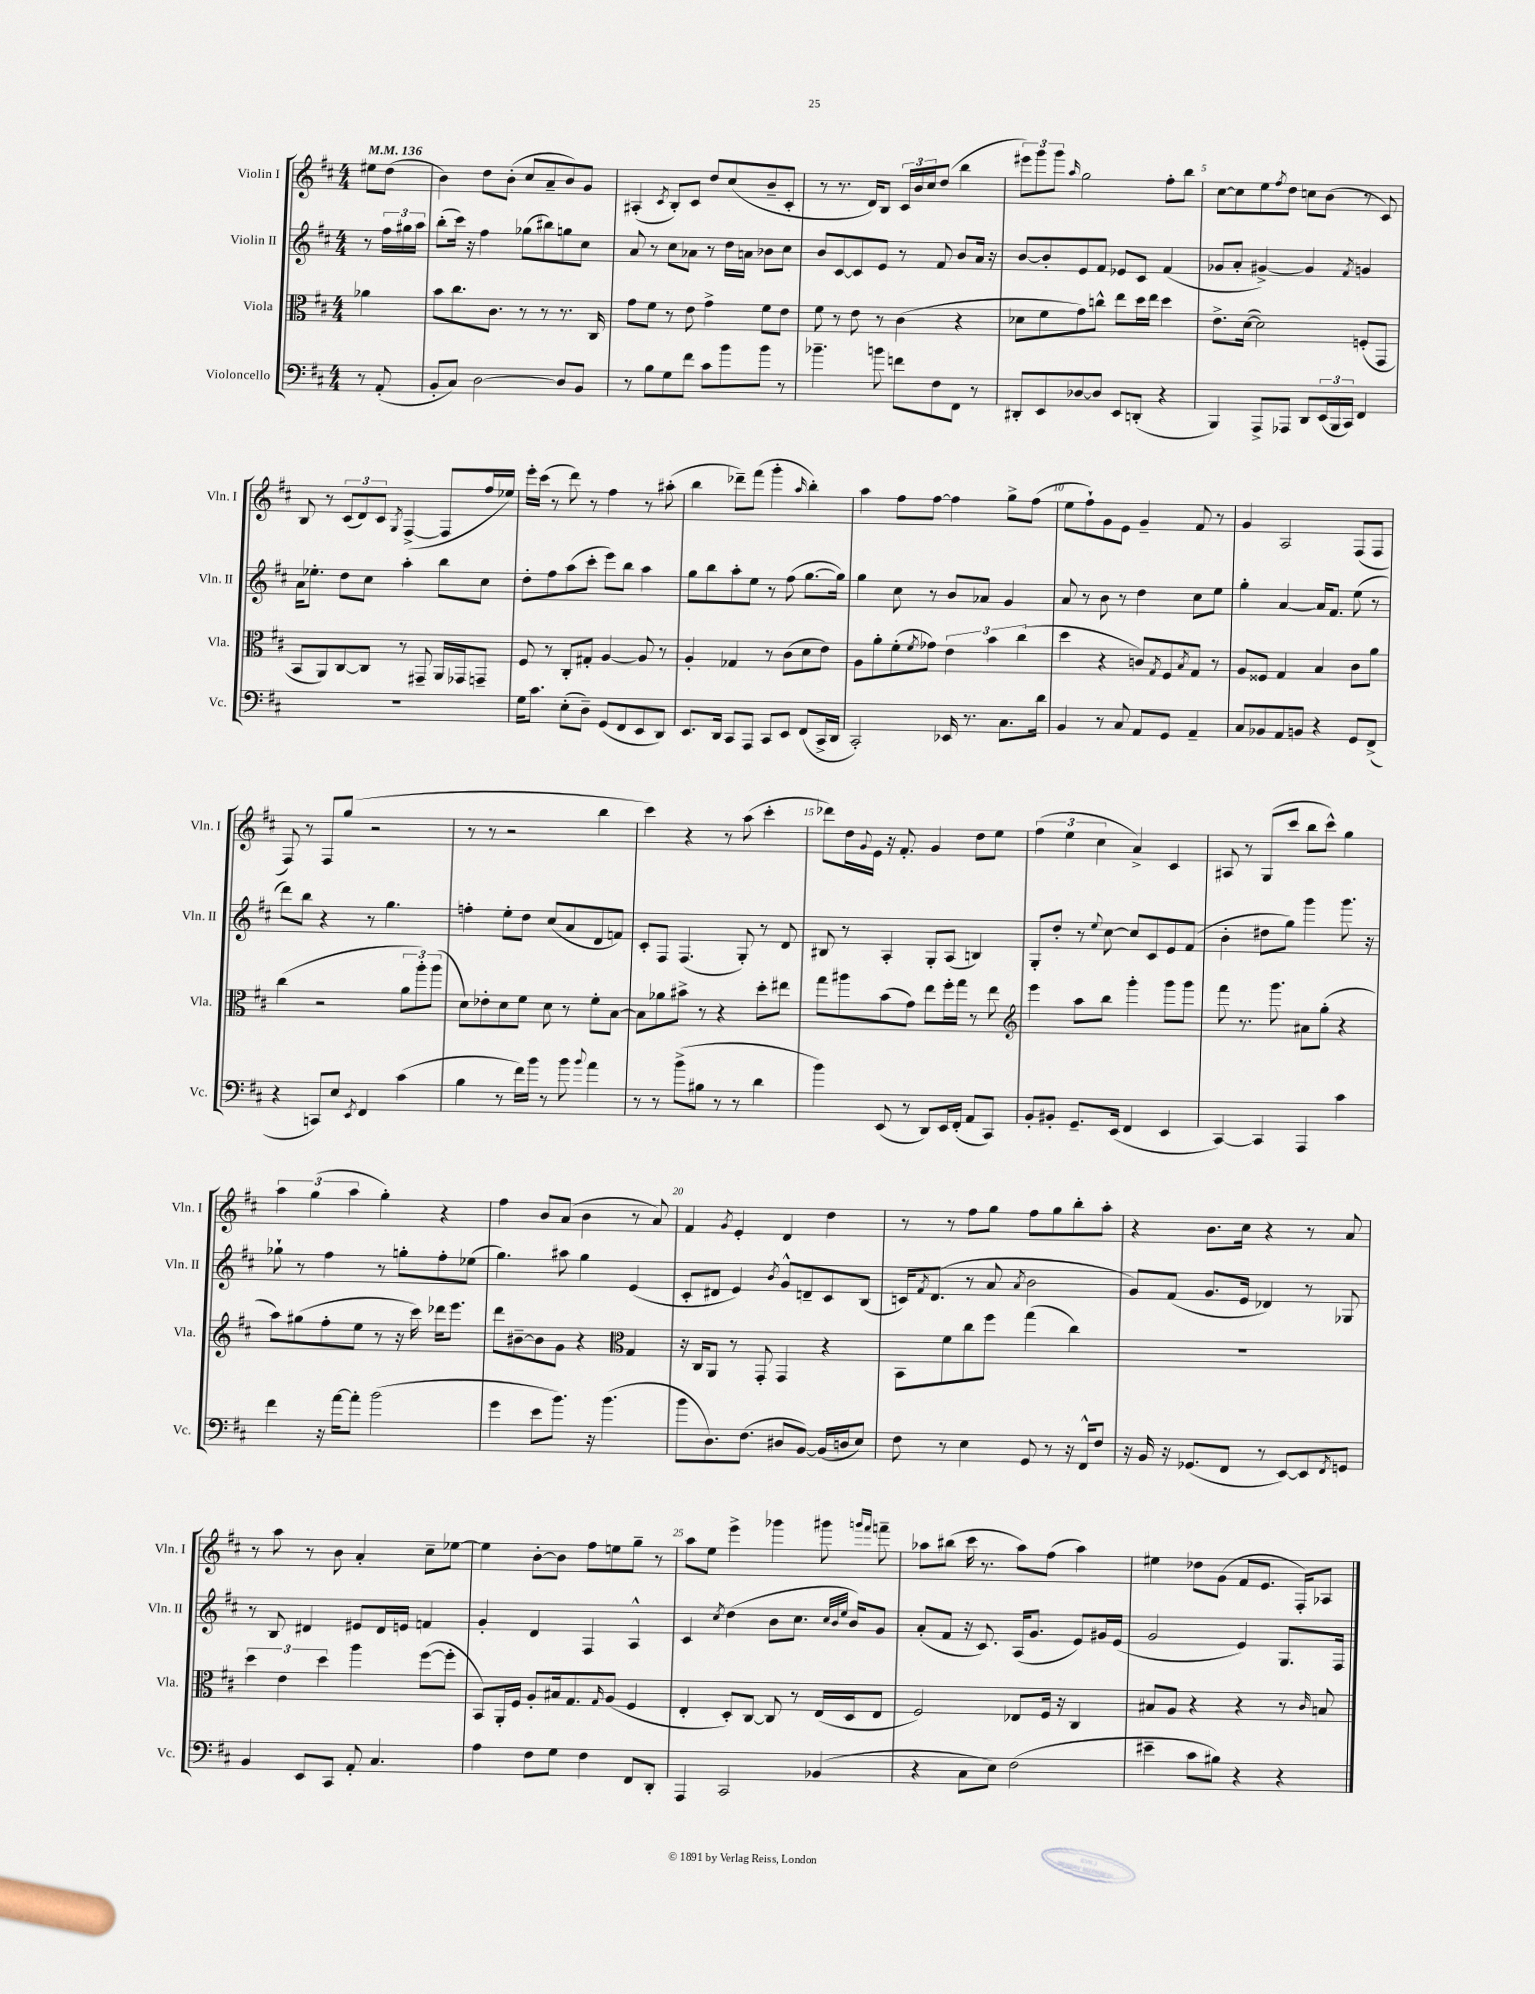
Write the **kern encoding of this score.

**kern	**kern	**kern	**kern
*staff4	*staff3	*staff2	*staff1
*clefF4	*clefC3	*clefG2	*clefG2
*k[f#c#]	*k[f#c#]	*k[f#c#]	*k[f#c#]
*M4/4	*M4/4	*M4/4	*M4/4
*MM136	*MM136	*MM136	*MM136
8r	4a-\	8r	8ee#\L
(8AA'/	.	24ff#\LL	(8dd\J
.	.	24gg#\	.
.	.	24aa\JJ	.
=	=	=	=
8BB'/L	8b\L	(8bb'\L	4b\)
8C#/J)	8.cc#\	16ccc#\Jk)	.
.	.	16r	.
[2D\	.	4ff#\	8dd\L
.	8.c#\J	.	.
.	.	.	(8b'\J
.	8r	(8gg-\L	8cc#/L
.	8r	8bb#\)	8a~/
8D/]L	8.r	8gg\	8b/)
8BB/J	.	8cc#\J	8g/J
.	16C#/	.	.
=	=	=	=
8r	8g\L	8a/	(4A#'/
8B\L	8f#\J	8r	.
.	.	.	8qc#/
8G\	8r	8cc#\L	8B'/L)
8f#\J	8e\	8a-\J	8c#/J
8c#\L	4g^\	8r	8dd/L
8b\	.	16dd\LL	(8cc#/
.	.	16a\JJ	.
8b\J	8f#\L	8b-\L	8b~/
8r	8e\J	8cc#\J	8c#'/J
=	=	=	=
4.b-~\	8f#\	8b/L	8r
.	8r	[8c#/	8.r
.	8e\	8c#/]	.
.	.	.	16d/LK)
8b\	8r	8e/J	8B/J
8f\L	(4c#\	8r	24c#/LL
.	.	.	24b/
.	.	.	24cc#/J
8F#\	.	8f#/	(8dd/J
8FF#\J	4r	8b/L	4bb\
8r	.	16a/Jk	.
.	.	16r	.
=	=	=	=
8DD#'/L	8d-\L	[8b/L	12eee#\L)
.	.	.	12ggg\
8EE/	8f#\	8b'/]	.
.	.	.	12ggg\J
.	.	.	16qqaa/
[8D-/	8g\)	8e/	2gg\
8D-/]J	8cc^^\J	8f#/J	.
8EE/L	8ee\L	8e-/L	.
(8DD'/J	16dd\L	8c#/J	.
.	16ee\JJ	.	.
4r	4dd\	(4f#/	8ff#'\L
.	.	.	8bb\J
=	=	=	=
4BBB/)	8.e^\L	8g-/L	[8cc#\L
.	.	8a'/J	8cc#\]
.	([16d\Jk	.	.
8AAA^/L	2d\])	[4g#^/)	8ee\
.	.	.	8qff#/
8AAA-/J	.	.	8dd\J
8DD/L	.	4g#/]	8cc\L
(24EE/L	.	.	(8b\J
24BBB/	.	.	.
24CC#/JJ)	.	.	.
.	.	8qf#/	.
4FF#/	(8F'/L	4g/	8r
.	8GG/J	.	8c#/)
=	=	=	=
1r	8BB/L	16a\LK	8B/
.	.	8.ee-'\J	.
.	8AA/)	.	8r
.	[8C#/	8dd\L	(12c#/L
.	.	.	12d/)
.	8C#/]J	8cc#\J	.
.	.	.	12c#/J
.	.	.	8qG/
.	8r	4aa'\	([4F#^/
.	8GG#~/	.	.
.	16AA/LL	8bb\L	8F#/]L
.	16GG-/J	.	.
.	8GG~/J	8cc#\J	16ff#/L
.	.	.	16ee-/JJ)
=	=	=	=
16G\LK	8F#/	8dd'\L	16eee'\LL
8.c#\J	.	.	(16ccc#\JJ
.	8r	8ff#\	8r
(8E'\L	8C#'/L	(8aa\	8ddd\)
8D~\J)	8G#'/J	8ccc#'\J	8r
(8GG/L	[4A/	8eee\L)	4ff#\
8FF#/	.	8bb\J	.
8EE/	8A/]	4aa\	8r
8DD/J)	8r	.	(8aa#'\
=	=	=	=
8.EE/L	4A'/	8gg\L	4bb\
.	.	8bb\	.
16DD/Jk	.	.	.
8CC#/L	4G-/	8aa'\	8ddd-~\L)
8AAA/J	.	8ee\J	(8fff#\J
8CC#/L	8r	8r	4ggg'\
8EE/J	(8c#\L	(8ff#\	.
.	.	.	16qqaa/
(8FF#/L	8d\	[8.gg\L	4bb'\)
16CC#^/L	8e\J)	.	.
16DD/JJ	.	16gg\]Jk)	.
=	=	=	=
2CC#'/)	8A\L	4gg\	4aa\
.	8a'\	.	.
.	(8f#'\	8cc#\	8ff#\L
.	8qf#/	.	.
.	8g-\J)	8r	[8ff#\J
16EE-/	6e\	8b/L	4ff#\]
8.r	.	.	.
.	.	8a-/J	.
.	6b\	.	.
8.C#\L	.	4g/	8gg^\L
.	(6cc#\	.	.
.	.	.	(8ff#\J
16d\Jk	.	.	.
=	=	=	=
4BB/	4dd\	8a/	8ee\L
.	.	8r	8ff#`\)
8r	4r	8b\	8g\
8C#/	.	8r	8e\J
8AA/L	8c/L)	4dd\	4g~/
.	8qG/	.	.
8GG/J	8F#/	.	.
.	8qB/	.	.
4AA~/	8G/J	8cc#\L	8f#/
.	8r	8ee\J	8r
=	=	=	=
8C#/L	8A/L	4gg'\	4g/
8BB-/	8F##/J	.	.
8AA/	4G/	[4a/	2A/
8BB/J	.	.	.
4r	4B/	16a/]LK	.
.	.	8.f#/J	.
8GG/L	8c#\L	(8ee\	(8F#/L
(8FF#^/J	8a\J	8r	8F#/J
=	=	=	=
4r	(4cc#\	8ddd\L)	8F#/)
.	.	8bb\J	8r
8CC/L)	2r	4r	8F#/L
8E/J	.	.	(8gg/J
8qEE/	.	.	.
4FF#/	.	8r	2r
.	.	4.gg\	.
(4c#\	12a\L	.	.
.	12aa'\)	.	.
.	(12aa\J	.	.
=	=	=	=
4B\	8d\L)	4ff'\	8r
.	8e-'\	.	8r
8r	8d\	8ee'\L	2r
16f#\LL)	8f#\J	8dd\J	.
16b\JJ	.	.	.
8r	8d\	(8cc#/L	.
8b\	8r	8a/	.
8qqb/	.	.	.
4a\	8f#'\L	8d/	4bb\
.	[8B\J	8f/J)	.
=	=	=	=
8r	8B\]L	8c#'/L	4ccc#\)
8r	8a-\	8F#/J	.
(8b^\L	8b#^\J	(4.F#/	4r
8B#\J	8r	.	.
8r	4r	.	8r
8r	.	8G'/)	(8aa\
4d\	8dd'\L	8r	4ccc#'\
.	8ee#\J	8d/	.
=	=	=	=
4b\)	8gg\L	8B#/	8ddd-\L)
.	8aa#\	8r	16dd\L
.	.	.	8qqg/
.	.	.	16e\JJ
(8EE/	(8b\	4A'/	16r
.	.	.	8.f#'/
8r	8g\J)	.	.
8DD/L)	8ee\L	8G'/L	4g/
16EE/L	16ff#'\L	(8A/J	.
(16FF#'/JJ	16gg\JJ	.	.
8AA/L	8r	4B/)	8dd\L
8CC#/J)	8ee\	.	8ee\J
=	=	=	=
*	*clefG2	*	*
8BB'/L	4eee\	8G'/L	(6ff#\
8BB#'/J	.	8dd'/J	.
.	.	.	6ee\
8.GG~/L	8aa\L	8r	.
.	.	.	6cc#\
.	.	8qqee/	.
.	8bb\J	[8cc#\	.
(16EE/Jk	.	.	.
4FF#/	4ggg'\	8cc#/]L	4a^/)
.	.	8c#/	.
4EE/	8ggg\L	8e/	4c#/
.	8ggg\J	(8f#/J	.
=	=	=	=
[4CC#/)	8fff#\	4b'\	8A#/
.	8.r	.	8r
4CC#/]	.	8dd#\L	(8G/L
.	8.ggg\	.	.
.	.	8gg\J)	8ccc#/J
4AAA/	8a#\L	4ggg\	8bb\L
.	(8gg'\J	.	8ccc#^^\J)
4c#\	4r	8.ggg\	4gg\
.	.	16r	.
=	=	=	=
4f#\	8aa\L)	8gg-`\	6aa\
.	(8gg#\	8r	.
.	.	.	(6gg\
16r	8ff#'\	4ff#\	.
[16a\LK	.	.	.
.	.	.	6aa\
8a'\]J	8ee\J	.	.
(2b\	8r	8r	4gg'\)
.	16r	8gg'\L	.
.	16ccc#\)	.	.
.	16ddd-\LK	8ff#'\	4r
.	8.eee\J	.	.
.	.	(8ee-\J	.
=	=	=	=
4g\	8ddd\L	4.gg\)	4ff#\
.	[8b#~\	.	.
8e\L	8b#\]	.	8b/L
8.b\J)	8g\J	8aa#\	(8a/J
.	4r	4gg\	4b\
16r	.	.	.
(4.b\	.	.	.
*	*clefC3	*	*
.	4G/	(4e/	8r
.	.	.	8a/)
=	=	=	=
8b\L	16r	8c#'/L	4f#/
.	16C#/LK	.	.
8.D\)	8AA/J	8d#/J	.
.	.	.	8qg/
.	8r	4e/)	4e'/
(8.F#\J	.	.	.
.	8GG'/	.	.
.	.	8qb/	.
8D#/L	4GG/	8g^^/L	4d/
[8BB/J)	.	8d~/	.
(16BB/]LL	4r	8c#/	4dd\
16D/J	.	.	.
8E/J)	.	(8B/J	.
=	=	=	=
8F#\	8BB\L	16c/LK)	8r
.	.	8qf#/	.
.	.	(8.d/J	.
8r	8f#\	.	8r
4E\	8cc#\	8r	8ff#\L
.	8ff#\J	8a/	8gg\J
.	.	8qa/	.
8GG/	(4gg\	2b\	8ff#\L
8r	.	.	8gg\
16r	4cc#\)	.	8bb'\
16FF#^^/LK	.	.	.
8F#/J	.	.	8aa'\J
=	=	=	=
16r	1r	8g/L)	4r
16BB/	.	.	.
16r	.	(8f#/J	.
(8.GG-/L	.	.	.
.	.	8.g/L	8.b\L
8FF#/J	.	.	.
.	.	16e/Jk	16cc#\Jk
8r	.	4d-/)	4r
[8EE/L)	.	.	.
8EE/]	.	8r	8r
8qFF#/	.	.	.
8GG/J	.	8G-/	8a/
=	=	=	=
4BB/	6dd\	8r	8r
.	.	8B/	8aa\
.	6e\	.	.
8EE/L	.	4d#/	8r
.	6dd\	.	.
8CC#/J	.	.	8b\
8AA'/	4aa\	8e#/L	4a'/
4.C#/	.	16d#/L	.
.	.	16e/JJ	.
.	([8ff#\L	4f/	8cc#~\L
.	8ff#'\]J	.	[8ee-\J
=	=	=	=
4A\	8BB/L)	4g'/	4ee-\]
.	16AA'/L	.	.
.	16F#/JJ	.	.
8F#\L	8A'/L	4d/	[8b'\L
8G\J	16B#/k	.	8b\]J
.	8.G/	.	.
4F#\	.	4F#/	8ff#\L
.	16qqG/	.	.
.	(8A/J	.	8ee\
8FF#/L	4F#/	4A^^/	8gg~\J
8DD'/J	.	.	8r
=	=	=	=
4AAA/	4E'/	4c#/	8aa\L
.	.	.	8ee\J
.	.	8qcc#/	.
2CC#/	8D'/L)	(4dd\	4eee^\
.	[8C#/J	.	.
.	8C#/]	8b\L	4ggg-\
.	8r	8.cc#\J	.
(4BB-/	(16E/LL	.	8ggg#\
.	.	32qqcc#/LLL	.
.	.	32qqb/	.
.	.	32qqee/JJJ	.
.	16D/J	16b/LK)	.
.	.	.	16qqggg/LL
.	.	.	16qqfff#/JJ
.	8E/J	8g/J	8fff~\
=	=	=	=
4r	2F#/)	(8a'/L	8aa-\L
.	.	8f#/J	(8bb#\J
8C#\L	.	16r	16ccc#\
.	.	8.c#/)	8.r
8E\J)	.	.	.
(2F#\	8E-/L	(16A/LK	8aa-\L)
.	.	8.g/J	.
.	16F#/Jk	.	(8ff#\J
.	16r	.	.
.	4C#/	8e/L)	4aa-\)
.	.	16g#/L	.
.	.	(16e/JJ	.
=	=	=	=
4e#~\	8B#/L	2g/	4ee#\
.	8A/J	.	.
8c#\L	4r	.	8dd-\L
8B#\J)	.	.	(8g\J
4r	4r	4e/)	8f#/L
.	.	.	8.e/J
4r	8r	8.G/L	.
.	.	.	16F#'/LK)
.	16qqc#/	.	.
.	8B/	.	8A-/J
.	.	16F#/Jk	.
==	==	==	==
*-	*-	*-	*-
